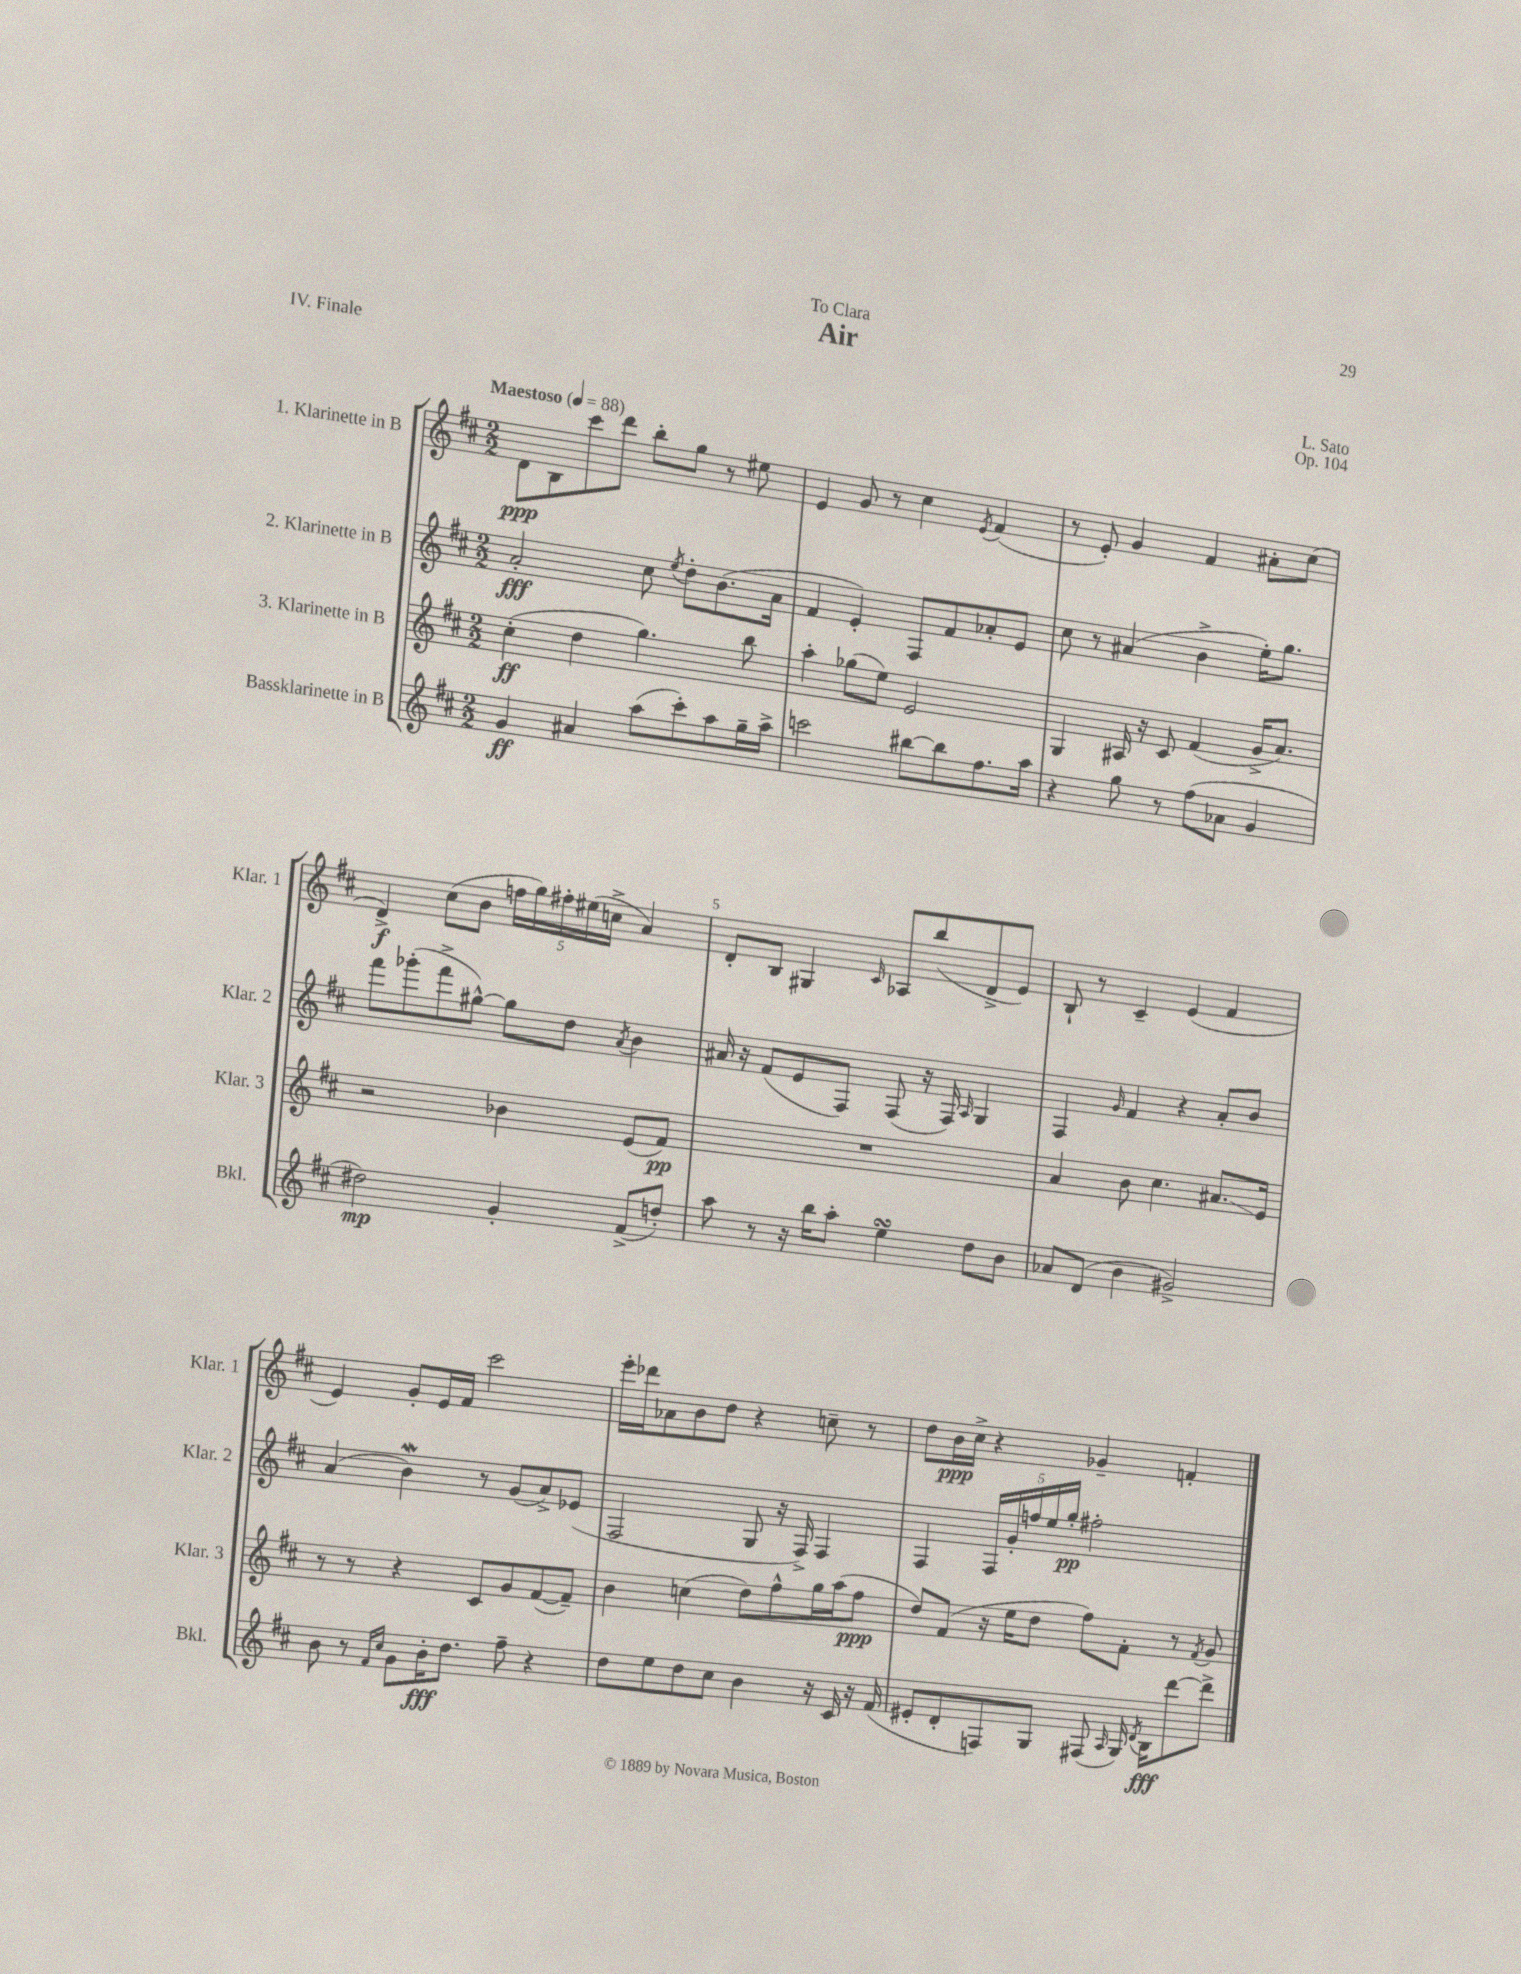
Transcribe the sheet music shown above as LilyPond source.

\header { title = "Air" composer = "L. Sato" dedication = "To Clara" opus = "Op. 104" piece = "IV. Finale" }
<<
\new StaffGroup <<
\new Staff = "s0" \with { instrumentName = "1. Klarinette in B" shortInstrumentName = "Klar. 1" } {
    \clef treble \key d \major \numericTimeSignature \time 2/2 \tempo "Maestoso" 4 = 88
    \autoBeamOff d'8[\ppp b8 cis'''8 d'''8] b''8[-. g''8] r8 eis''8 |
    e'4 g'8 r8 cis''4 \acciaccatura { e'8 } fis'4( |
    r8 e'8-.) g'4 fis'4 ais'8[-. cis''8]( |
    d'4->\f) cis''8[( b'8] \tuplet 5/4 { f''16[ g''16) fis''16-. eis''16( c''16]-> } a'4) |
    d'8[-. b8] gis4 \grace { cis'16 } aes8[ b''8( d'8-> e'8]) |
    b8-! r8 cis'4-- e'4( fis'4 |
    e'4) g'8[-. e'16 fis'16] cis'''2 |
    e'''16[-. des'''16 aes'8 b'8 d''8] r4 c''8-- r8 |
    d''8[ b'16\ppp cis''16]-> r4 ges'4-- f'4-. \bar "|." |
}
\new Staff = "s1" \with { instrumentName = "2. Klarinette in B" shortInstrumentName = "Klar. 2" } {
    \clef treble \key d \major \numericTimeSignature \time 2/2
    \autoBeamOff a'2-.\fff cis''8 \acciaccatura { e''8 } d''8[-. b'8.( a'16] |
    fis'4 e'4-.) fis8[ fis'8 aes'8-. e'8] |
    cis''8 r8 ais'4( b'4-> e''16[-.) g''8.] |
    fis'''8[ ges'''8-.( fis'''8-> gis''8]~-^) gis''8[ d''8] \acciaccatura { a'8 } b'4 |
    ais'16 r16 fis'8[( e'8 fis8]) fis8( r16 fis16) \grace { a16 } g4 |
    fis4 \grace { g'16 } fis'4 r4 a'8[-. b'8] |
    a'4( b'4\mordent) r8 g'8[( a'8->) ees'8]( |
    fis2 g8 r16 fis16->) fis4 |
    fis4 \tuplet 5/4 { fis16[ g'16-. f''16 e''16 g''16]-.\pp } fis''2-. \bar "|." |
}
\new Staff = "s2" \with { instrumentName = "3. Klarinette in B" shortInstrumentName = "Klar. 3" } {
    \clef treble \key d \major \numericTimeSignature \time 2/2
    \autoBeamOff cis''4-.\ff( d''4 g''4.) b''8 |
    a''4-. ges''8[( e''8]) e'2 |
    g4 ais16 r16 cis'8 fis'4( g'16[-> a'8.]) |
    r2 bes'4 e'8[( fis'8]\pp) |
    R1 |
    a'4 b'8 cis''4. ais'8.[\glissando e'16] |
    r8 r8 r4 cis'8[ g'8 fis'8~( fis'8]--) |
    b'4 c''4( d''8[) fis''8-^ g''16 a''16( fis''8]\ppp |
    d''8[) fis'8]( r16 e''16[ d''8] fis''8[) fis'8]-. r8 \acciaccatura { fis'8 } g'8 \bar "|." |
}
\new Staff = "s3" \with { instrumentName = "Bassklarinette in B" shortInstrumentName = "Bkl." } {
    \clef treble \key d \major \numericTimeSignature \time 2/2
    \autoBeamOff g'4\ff ais'4 a''8[( cis'''8-.) a''8 g''16-- a''16]-> |
    c'''2 bis''8[~ bis''8 fis''8. a''16] |
    r4 g''8 r8 fis''8[( aes'8] g'4 |
    dis''2\mp) g'4-. fis'8[->( d''8]-.) |
    a''8 r8 r16 b''16[ a''8]-. e''4\turn d''8[ b'8] |
    aes'8[ d'8]( b'4 gis'2->) |
    b'8 r8 \grace { fis'16[ cis''16] } g'8[ b'16-.\fff d''8.] fis''8-- r4 |
    d''8[ e''8 d''8 cis''8] b'4 r16 cis'16 r16 fis'16( |
    eis'8[-. d'8-. f8) g8] fis8( \grace { a16 } g16) \acciaccatura { d'8 } b16[\fff d'''8~ d'''8]-> \bar "|." |
}
>>
>>
\layout { \context { \Score \override BarNumber.break-visibility = ##(#f #t #t) barNumberVisibility = #(every-nth-bar-number-visible 5) } }
